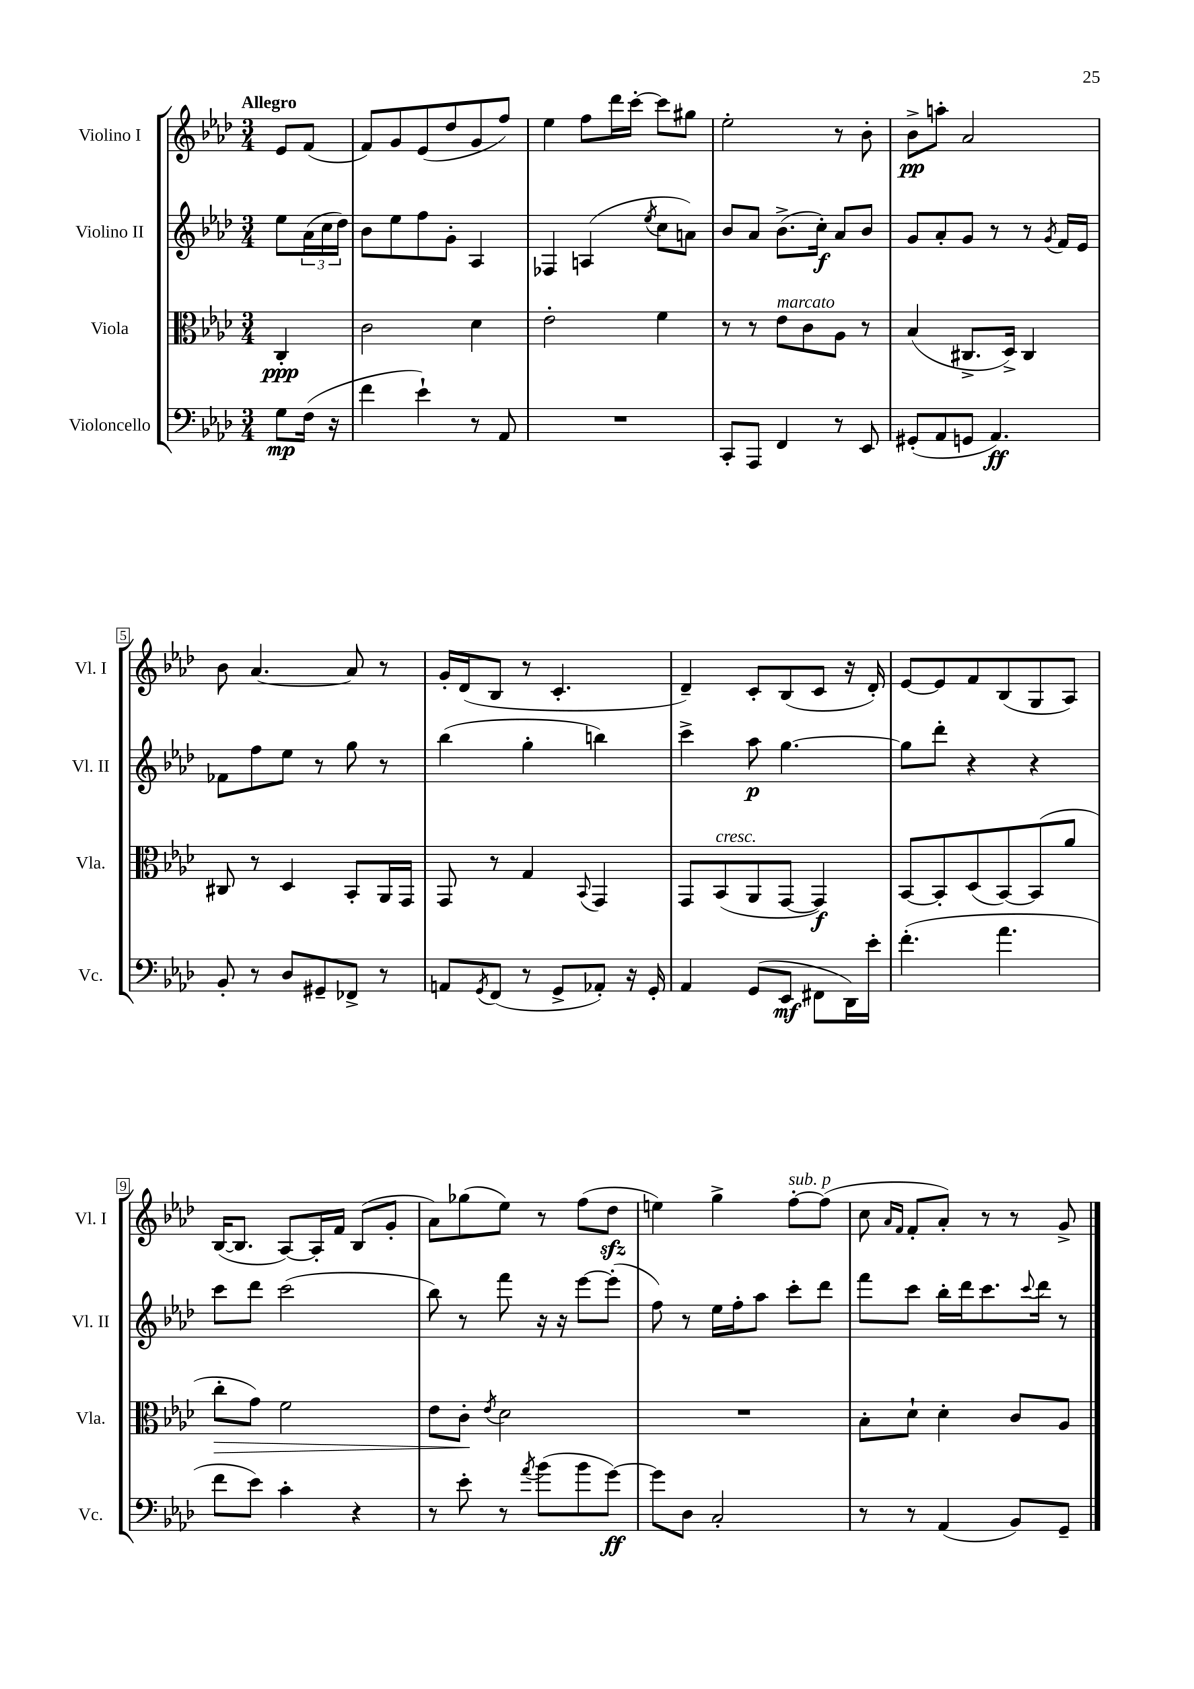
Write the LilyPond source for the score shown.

<<
\new StaffGroup <<
\new Staff = "s0" \with { instrumentName = "Violino I" shortInstrumentName = "Vl. I" } {
    \clef treble \key aes \major \numericTimeSignature \time 3/4 \partial 4 \tempo "Allegro"
    ees'8 f'8( |
    f'8) g'8 ees'8( des''8 g'8 f''8) |
    ees''4 f''8 des'''16 c'''16~-. c'''8 gis''8 |
    ees''2-. r8 bes'8-. |
    bes'8->\pp a''8-. aes'2 |
    bes'8 aes'4.~ aes'8 r8 |
    g'16-. des'16( bes8 r8 c'4.-. |
    des'4--) c'8-. bes8( c'8 r16 des'16-.) |
    ees'8~ ees'8 f'8 bes8( g8 aes8) |
    bes16~( bes8. aes8~) aes16-. f'16 bes8( g'8-. |
    aes'8) ges''8( ees''8) r8 f''8( des''8\sfz |
    e''4) g''4-> f''8~-.^\markup { \italic "sub. p" } f''8( |
    c''8 \grace { aes'16 f'16 } f'8-. aes'8-.) r8 r8 g'8-> \bar "|." |
}
\new Staff = "s1" \with { instrumentName = "Violino II" shortInstrumentName = "Vl. II" } {
    \clef treble \key aes \major \numericTimeSignature \time 3/4 \partial 4
    ees''8 \tuplet 3/2 { aes'16( c''16 des''16) } |
    bes'8 ees''8 f''8 g'8-. aes4 |
    fes4 a4( \acciaccatura { ees''8 } c''8 a'8) |
    bes'8 aes'8 bes'8.->( c''16-.\f) aes'8 bes'8 |
    g'8 aes'8-. g'8 r8 r8 \acciaccatura { g'8 } f'16 ees'16 |
    fes'8 f''8 ees''8 r8 g''8 r8 |
    bes''4( g''4-. b''4) |
    c'''4-> aes''8\p g''4.~ |
    g''8 des'''8-. r4 r4 |
    c'''8 des'''8 c'''2( |
    bes''8) r8 f'''8 r16 r16 ees'''8~ ees'''8-.( |
    f''8) r8 ees''16 f''16-. aes''8 c'''8-. des'''8 |
    f'''8 c'''8 bes''16-. des'''16 c'''8. \appoggiatura { c'''8 } des'''16 r8 \bar "|." |
}
\new Staff = "s2" \with { instrumentName = "Viola" shortInstrumentName = "Vla." } {
    \clef alto \key aes \major \numericTimeSignature \time 3/4 \partial 4
    c4-.\ppp |
    c'2 des'4 |
    ees'2-. f'4 |
    r8 r8 ees'8^\markup { \italic "marcato" } c'8 aes8 r8 |
    bes4( cis8.-> des16->) cis4 |
    cis8 r8 des4 bes,8-. aes,16 g,16 |
    g,8 r8 g4 \appoggiatura { bes,8 } g,4 |
    g,8 bes,8^\markup { \italic "cresc." }( aes,8 g,8~ g,4\f) |
    bes,8~ bes,8-. des8( bes,8~) bes,8( aes'8 |
    c''8-.\> g'8) f'2 |
    ees'8 c'8-.\! \acciaccatura { ees'8 } des'2 |
    R2. |
    bes8-. des'8-! des'4-. c'8 aes8 \bar "|." |
}
\new Staff = "s3" \with { instrumentName = "Violoncello" shortInstrumentName = "Vc." } {
    \clef bass \key aes \major \numericTimeSignature \time 3/4 \partial 4
    g8\mp f16( r16 |
    f'4 ees'4-!) r8 aes,8 |
    R2. |
    c,8-. aes,,8 f,4 r8 ees,8 |
    gis,8-.( aes,8 g,8 aes,4.\ff) |
    bes,8-. r8 des8 gis,8-- fes,8-> r8 |
    a,8 \acciaccatura { g,8 } f,8( r8 g,8-> aes,8-.) r16 g,16-. |
    aes,4 g,8( ees,8\mf fis,8 des,16) ees'16-. |
    f'4.-.( aes'4. |
    f'8 ees'8) c'4-. r4 |
    r8 ees'8-. r8 \acciaccatura { aes'8 } bes'8( bes'8 g'8~\ff) |
    g'8 des8 c2-. |
    r8 r8 aes,4( bes,8) g,8-- \bar "|." |
}
>>
>>
\layout { \context { \Score \override BarNumber.stencil = #(make-stencil-boxer 0.1 0.3 ly:text-interface::print) } }
